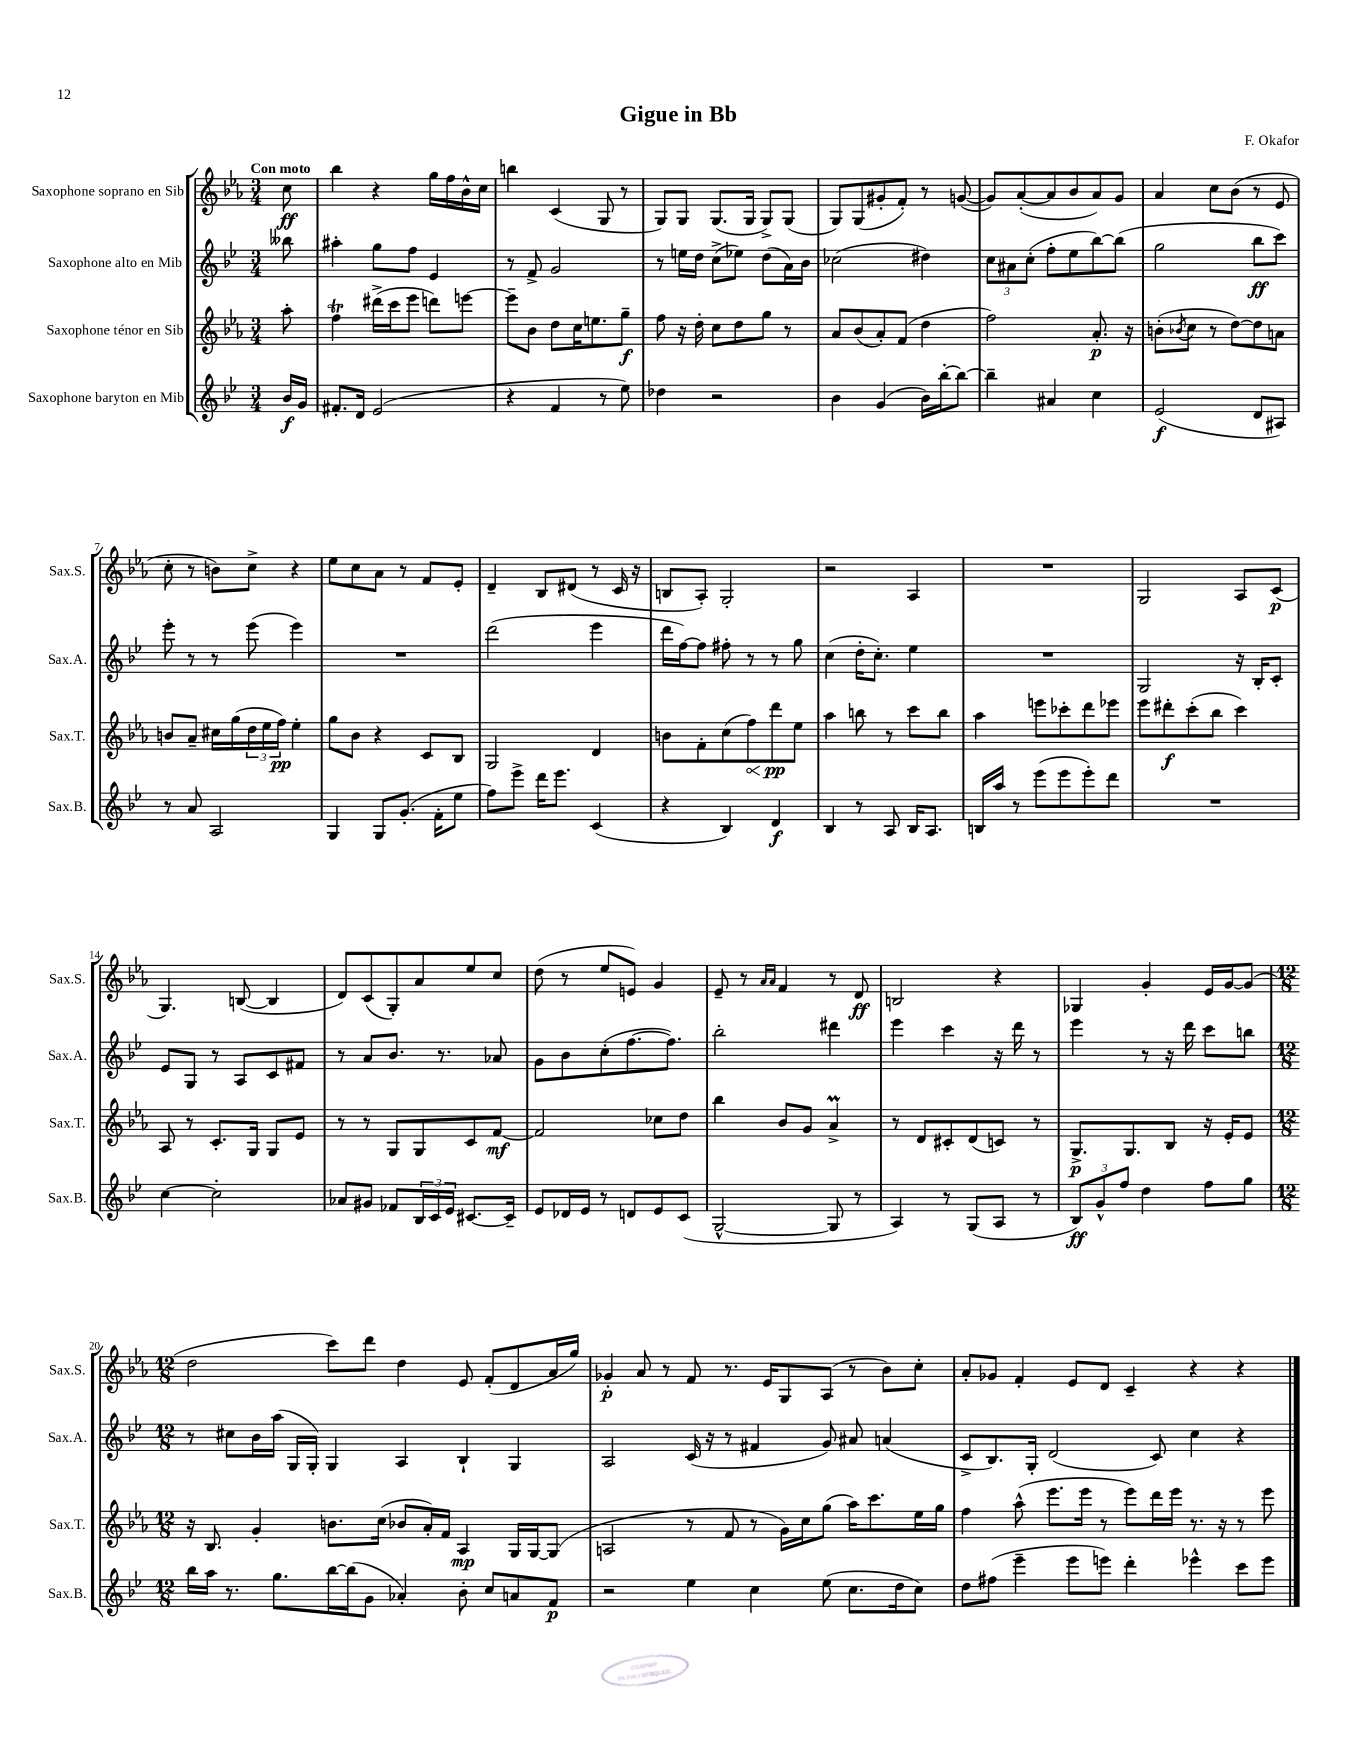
\header { title = "Gigue in Bb" composer = "F. Okafor" }
<<
\new StaffGroup <<
\new Staff = "s0" \with { instrumentName = "Saxophone soprano en Sib" shortInstrumentName = "Sax.S." } {
    \clef treble \key ees \major \numericTimeSignature \time 3/4 \partial 8 \tempo "Con moto"
    c''8\ff |
    bes''4 r4 g''16 f''16 bes'16-^ c''16 |
    b''4 c'4( g8 r8 |
    g8) g8 g8.( g16 g8->) g8( |
    g8) g8( gis'8-. f'8-.) r8 g'8~( |
    g'8) aes'8~-.( aes'8 bes'8 aes'8) g'8 |
    aes'4 c''8 bes'8( r8 ees'8 |
    c''8-. r8 b'8) c''8-> r4 |
    ees''8 c''8 aes'8 r8 f'8 ees'8-. |
    d'4-- bes8 dis'8( r8 c'16 r16 |
    b8 aes8-.) g2-. |
    r2 aes4 |
    R2. |
    g2 aes8 c'8\p( |
    g4.) b8~( b4 |
    d'8) c'8( g8-.) aes'8 ees''8 c''8 |
    d''8( r8 ees''8 e'8) g'4 |
    ees'8-- r8 \grace { aes'16 aes'16 } f'4 r8 d'8\ff |
    b2 r4 |
    ges4 g'4-. ees'16 g'16~ g'8( |
    \numericTimeSignature \time 12/8 d''2 c'''8) d'''8 d''4 ees'8 f'8-.( d'8 aes'16 g''16) |
    ges'4-.\p aes'8 r8 f'8 r8. ees'16 g8 aes8( r8 bes'8) c''8-. |
    aes'8-. ges'8 f'4-. ees'8 d'8 c'4-- r4 r4 \bar "|." |
}
\new Staff = "s1" \with { instrumentName = "Saxophone alto en Mib" shortInstrumentName = "Sax.A." } {
    \clef treble \key bes \major \numericTimeSignature \time 3/4 \partial 8
    beses''8 |
    ais''4-. g''8 f''8 ees'4 |
    r8 f'8-> g'2 |
    r8 e''16 d''16 c''8->( ees''8) d''8( a'16) bes'16 |
    ces''2( dis''4) |
    \tuplet 3/2 { c''8 ais'8 c''8-.( } f''8-. ees''8 bes''8~) bes''8( |
    g''2 bes''8\ff c'''8) |
    ees'''8-. r8 r8 ees'''8( ees'''4) |
    R2. |
    d'''2( ees'''4 |
    d'''16 f''16~) f''8 fis''8-. r8 r8 g''8 |
    c''4( d''16-. c''8.-.) ees''4 |
    R2. |
    g2 r16 bes16-. c'8-. |
    ees'8 g8 r8 a8 c'8 fis'8 |
    r8 a'8 bes'8. r8. aes'8 |
    g'8 bes'8 c''8-.( f''8.~ f''8.) |
    bes''2-. dis'''4 |
    ees'''4 c'''4 r16 d'''16 r8 |
    ees'''4 r8 r16 d'''16 c'''8 b''8 |
    \numericTimeSignature \time 12/8 r8 cis''8 bes'16 a''16( g16 g16-.) g4 a4 bes4-! g4 |
    a2 c'16( r16 r8 fis'4 g'8) ais'8 a'4( |
    c'8-> bes8.) g16-. d'2( c'8) c''4 r4 \bar "|." |
}
\new Staff = "s2" \with { instrumentName = "Saxophone ténor en Sib" shortInstrumentName = "Sax.T." } {
    \clef treble \key ees \major \numericTimeSignature \time 3/4 \partial 8
    aes''8-. |
    f''4\trill dis'''16->( c'''16 ees'''8 d'''8) e'''8~ |
    e'''8-- bes'8 d''8 c''16 e''8. g''8--\f |
    f''8 r16 d''16-. c''8 d''8 g''8 r8 |
    aes'8 bes'8( aes'8-.) f'8( d''4 |
    f''2) aes'8.-.\p r16 |
    b'8-.( \acciaccatura { bes'8 } c''8 r8 d''8~) d''8 a'8 |
    b'8 aes'8-- cis''16 g''16( \tuplet 3/2 { d''16 ees''16 f''16\pp) } ees''4-. |
    g''8 bes'8 r4 c'8 bes8 |
    g2 d'4 |
    b'8 f'8-. c''8( \once \override Hairpin.circled-tip = ##t f''8\<) d'''8\pp\! ees''8 |
    aes''4 b''8 r8 c'''8 b''8 |
    aes''4 e'''8 ces'''8-. d'''8 ees'''8 |
    ees'''8 dis'''8-.\f c'''8-.( bes''8 c'''4) |
    aes8 r8 c'8.-. g16 g8 ees'8 |
    r8 r8 g8 g8 c'8 f'8~\mf |
    f'2 ces''8 d''8 |
    bes''4 bes'8 g'8 aes'4->\prall |
    r8 d'8 cis'8-. d'8( c'8) r8 |
    g8.->\p g8. bes8 r16 ees'16-. ees'8 |
    \numericTimeSignature \time 12/8 r16 bes8. g'4-. b'8. c''16( bes'8 aes'16-.) f'16 aes4\mp g16 g16~ g8( |
    a2 r8 f'8 r8 g'16) c''16 g''8( aes''16) c'''8. ees''16 g''16 |
    f''4 aes''8-^( ees'''8. ees'''16 r8 ees'''8) d'''16 ees'''16 r8. r16 r8 ees'''8 \bar "|." |
}
\new Staff = "s3" \with { instrumentName = "Saxophone baryton en Mib" shortInstrumentName = "Sax.B." } {
    \clef treble \key bes \major \numericTimeSignature \time 3/4 \partial 8
    bes'16\f g'16 |
    fis'8.-. d'16 ees'2( |
    r4 f'4 r8 ees''8) |
    des''4 r2 |
    bes'4 g'4( bes'16) bes''16~-. bes''8~ |
    bes''4-- ais'4 c''4 |
    ees'2\f( d'8 ais8) |
    r8 a'8 a2 |
    g4 g8 g'8.-.( f'16-. ees''8 |
    f''8) ees'''8-> d'''16 ees'''8. c'4( |
    r4 bes4) d'4\f |
    bes4 r8 a8 bes16 a8. |
    b16 a''16 r8 ees'''8( ees'''8 ees'''8-.) d'''8 |
    R2. |
    c''4~ c''2-. |
    aes'8 gis'8 fes'8 \tuplet 3/2 { bes16 c'16 ees'16 } cis'8.~ cis'16-- |
    ees'8 des'16 ees'16 r8 d'8 ees'8 c'8( |
    g2~-^ g8 r8 |
    a4) r8 g8( a8 r8 |
    \tuplet 3/2 { bes8\ff) g'8-^ f''8 } d''4 f''8 g''8 |
    \numericTimeSignature \time 12/8 bes''16 a''16 r8. g''8. bes''16~ bes''16( g'8 aes'4-.) bes'8-. c''8 a'8 f'8\p |
    r2 ees''4 c''4 ees''8( c''8. d''16 c''8) |
    d''8 fis''8( ees'''4-- ees'''8 e'''8) d'''4-. ees'''4-^ c'''8 ees'''8 \bar "|." |
}
>>
>>
